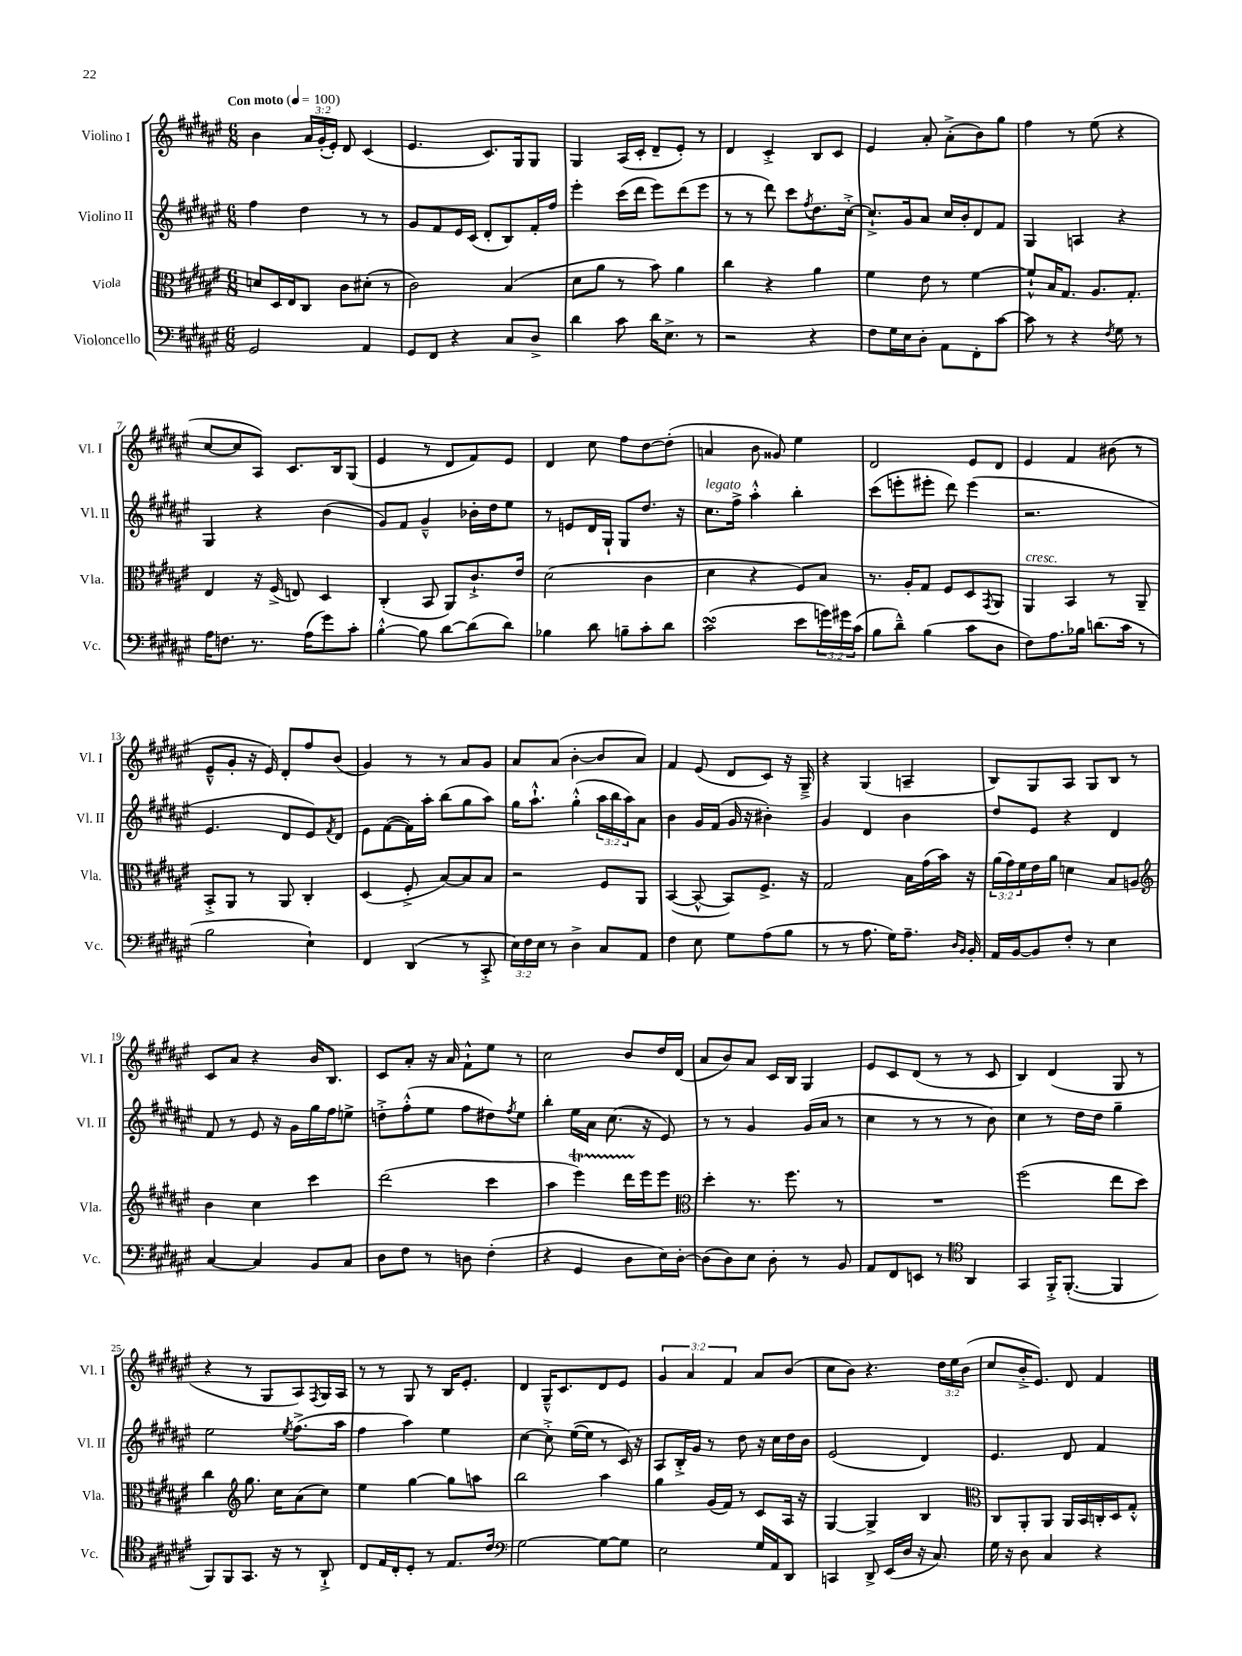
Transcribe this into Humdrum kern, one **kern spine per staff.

**kern	**kern	**kern	**kern
*staff4	*staff3	*staff2	*staff1
*clefF4	*clefC3	*clefG2	*clefG2
*k[f#c#g#d#a#e#]	*k[f#c#g#d#a#e#]	*k[f#c#g#d#a#e#]	*k[f#c#g#d#a#e#]
*M6/8	*M6/8	*M6/8	*M6/8
*MM100	*MM100	*MM100	*MM100
2GG#	8d	4ff#	4b
.	16D#	.	.
.	16E#	.	.
.	8C#	4dd#	24a#
.	.	.	(24g#'
.	.	.	24e#')
.	8c#	.	8d#
4AA#	(8d#'	8r	(4c#
.	8r	8r	.
=	=	=	=
8GG#	2c#)	8g#	4.e#
8FF#	.	8f#	.
4r	.	16e#	.
.	.	(16c#	.
.	.	8d#'	8.c#)
8C#	(4B	8B)	.
.	.	.	16G#
8D#^	.	16f#'	8G#
.	.	16ff#	.
=	=	=	=
4d#	8d#	4eee#'	4G#
.	8a#	.	.
8c#	8r	(16ccc#	(16A#
.	.	16ddd#	16c#'
16d#	8b)	8eee#)	8d#~
8.E#^	.	.	.
.	4a#	(8ddd#	8e#')
8r	.	8eee#	8r
=	=	=	=
2r	4cc#	8r	4d#
.	.	8r	.
.	4r	8ddd#)	4c#'^
.	.	8ccc#	.
.	.	8qff#	.
4r	4a#	8.dd#	8B
.	.	.	8c#
.	.	[16cc#'^	.
=	=	=	=
8F#	4f#	8.cc#`^]	4e#
16G#	.	.	.
16E#	.	16g#	.
8D#'	8e#	8a#	8a#'
8AA#	8r	16cc#	(8a#'^
.	.	16b'	.
8FF#'	[4f#	8d#	8b)
[8c#	.	8f#	8gg#
=	=	=	=
8c#]	8f#`^^]	4G#	4ff#
8r	16B	.	.
.	8.G#	.	.
4r	.	4A	8r
.	8.A#	.	(8ee#
8qF#	.	.	.
8G#	.	4r	4r
.	8.G#'	.	.
8r	.	.	.
=	=	=	=
16A#	4E#	4G#	[8cc#
8.F	.	.	.
.	.	.	8cc#]
8.r	16r	4r	8A#)
.	(16F#^	.	.
.	8E)	.	8.c#
(16A#	.	.	.
8g#)	4D#	(4b	.
.	.	.	16B
8c#'	.	.	(8G#
=	=	=	=
[4B'^^	(4C#'	8g#)	4e#
.	.	8f#	.
8B]	8BB	4g#~^^	8r
[8d#	8AA#)	.	8d#
(8d#]	8.c#`^	16b-'	8f#)
.	.	16dd#	.
8d#)	.	8ee#	8e#
.	16e#	.	.
=	=	=	=
4B-	(2d#	8r	4d#
.	.	8e	.
8d#	.	16d#	8cc#
.	.	16G#`	.
8B~	.	8G#	8ff#
8c#'	4c#	8.dd#	[8dd#
8d#	.	.	(8dd#']
.	.	16r	.
=	=	=	=
(2c#	4d#	8.cc#	4a
.	.	16ff#^	.
.	4r	4aa#'^^	8b
.	.	.	8g##)
8e#	8F#)	4bb'	4ee#
24g)	8B	.	.
24g#	.	.	.
(24c#	.	.	.
=	=	=	=
8B	8.r	(8ccc#	2d#
8d#~^^)	.	8eee'	.
.	16A#'	.	.
(4B	8G#	8eee#'	.
.	8F#	8ddd#)	.
8c#	8D#	(4eee#	8e#
.	8qGG#	.	.
8D#	8AA#	.	8d#
=	=	=	=
8F#)	4AA#	2.r	4e#
8.A#	.	.	.
.	4BB	.	4f#
16B-	.	.	.
(8.d	.	.	.
.	8r	.	(8b#
16c#	.	.	.
8r	8AA#~	.	8r
=	=	=	=
2B	8BB'^	4.e#	8e#~^^
.	8AA#	.	8g#'
.	8r	.	16r
.	.	.	16e#)
.	8AA#	8d#	8d#'
4E#`)	4C#'	8e#)	8ff#
.	.	8qf#	.
.	.	8d#	(8b
=	=	=	=
4FF#	(4D#	8e#	4g#)
.	.	([8f#	.
(4DD#	8F#'^	16f#])	8r
.	.	16aa#'	.
.	[8B)	(8bb	8r
8r	8B]	8gg#	8a#
8CC#'^	8B	8aa#)	8g#
=	=	=	=
24E#)	2r	16gg#	8a#
24F#	.	.	.
.	.	8.aa#`^^	.
24E#	.	.	.
8r	.	.	(8a#
4D#^	.	(4gg#'^^	[4b'
8C#	8F#	24aa#	8b]
.	.	24bb	.
.	.	24aa#)	.
8AA#	8AA#	8a#	8a#)
=	=	=	=
4F#	([4BB	4b	4f#
8E#	8BB^^_	16g#	(8e#
.	.	(16f#	.
8G#	8BB])	16g#	8d#
.	.	16r	.
(8A#	8.F#^	4b#')	8c#)
8B	.	.	16r
.	16r	.	16G#~^
=	=	=	=
8r	2G#	4g#	4r
8r	.	.	.
8.A#	.	4d#	(4G#
16G#)	.	.	.
8.A#~	16B	4b	4A~
.	(16g#	.	.
.	16b)	.	.
16qqD#	.	.	.
16qqBB	.	.	.
16BB'	16r	.	.
=	=	=	=
16AA#	(24a#	8dd#	8B)
.	24g#)	.	.
[16BB	.	.	.
.	24f#	.	.
8BB]	16e#	8e#	8G#
.	16a#	.	.
8F#'	4d	4r	8A#
8r	.	.	8G#
4E#	8B	4d#	8B
.	8A	.	8r
=	=	=	=
*	*clefG2	*	*
[4C#	4b	8f#	8c#
.	.	8r	8a#
4C#]	4cc#	8e#	4r
.	.	16r	.
.	.	16g#	.
8BB	4ccc#	16gg#	16b
.	.	16ff#	8.B
8C#	.	8ee^	.
=	=	=	=
8D#	(2ddd#	8dd'^	8c#
8F#	.	(8ff#'^^	8a#'
8r	.	8ee#	16r
.	.	.	16a#
8D	.	8ff#	8f#`^^
(4F#'	4ccc#	8dd#)	8ee#
.	.	8qff#	.
.	.	8ee#	8r
=	=	=	=
4r	4aa#	4bb'	2cc#
4GG#	4eee#)	16ee#	.
.	.	16a#	.
.	.	(8.cc#	.
8D#	16ddd#	.	8b
.	16eee#	16r	.
16E#)	8eee#	8e#)	16dd#
[16D#'	.	.	(16d#
=	=	=	=
*	*clefC3	*	*
(8D#]	4dd#'	8r	8a#
8D#)	.	8r	8b)
8E#	8.r	4g#	8a#
8D#'	.	.	16c#
.	8.ff#	.	16B
8r	.	(16g#	4G#
.	.	16a#	.
8BB	8r	8r	.
=	=	=	=
8AA#	2.r	4cc#	8e#
8FF#	.	.	8c#
8EE	.	8r	(8d#
8r	.	8r	8r
*clefC4	*	*	*
4AA#	.	8r	8r
.	.	8b)	8c#
=	=	=	=
4GG#	(2ff#	4cc#	4B)
16FF#'^	.	8r	(4d#
([8.FF#'	.	.	.
.	.	16dd#	.
.	.	16dd#	.
4FF#]	8ee#	4gg#~	8G#
.	8dd#)	.	8r
=	=	=	=
8FF#)	4cc#	2ee#	4r
8FF#	.	.	.
*	*clefG2	*	*
8.GG#	8.gg#	.	8r
.	.	.	8G#
16r	16cc#	.	.
.	.	8qee#	.
8r	(8a#	(8.ff#^	8A#)
.	.	.	8qF#
8AA#`^	8cc#)	.	16G#
.	.	16aa#	16A#
=	=	=	=
8C#	4ee#	4ff#	8r
16E#	.	.	8r
16C#'	.	.	.
8D#'	[4gg#	4aa#)	8G#
8r	.	.	8r
8.E#	8gg#]	4ee#	16B
.	.	.	8.e#'
.	8aa	.	.
16c#	.	.	.
=	=	=	=
*clefF4	*	*	*
[2G#	2bb	[4cc#	4d#
.	.	8cc#'^]	16G#~^^
.	.	.	8.c#
.	.	([16ee#	.
.	.	16ee#]	.
8G#_	4aa#	8r	8d#
8G#]	.	16c#)	8e#
.	.	16r	.
=	=	=	=
2E#	4gg#	8A#	6g#
.	.	16B'^	.
.	.	.	6a#
.	.	16g#	.
.	(16g#	8r	.
.	16f#)	.	.
.	.	.	6f#
.	8r	8dd#	.
16G#	8c#	16r	8a#
16AA#	.	16cc#	.
8DD#	16A#	16dd#	(8b
.	16r	16b	.
=	=	=	=
4CC	[4G#	(2e#	8cc#
.	.	.	8b)
8DD#^	4G#^]	.	4.r
(16EE#	.	.	.
16D#	.	.	.
16r	4B	4d#)	.
8.C#)	.	.	.
.	.	.	24dd#
.	.	.	24ee#
.	.	.	(24b
=	=	=	=
*	*clefC3	*	*
16G#	8C#	4.e#	8cc#
16r	.	.	.
8D#	8AA#'	.	16b'^
.	.	.	8.e#)
4C#	8AA#	.	.
.	16AA#	8d#	8d#
.	16BB	.	.
4r	16C'	4f#	4f#
.	16D#	.	.
.	8G#'^^	.	.
==	==	==	==
*-	*-	*-	*-
